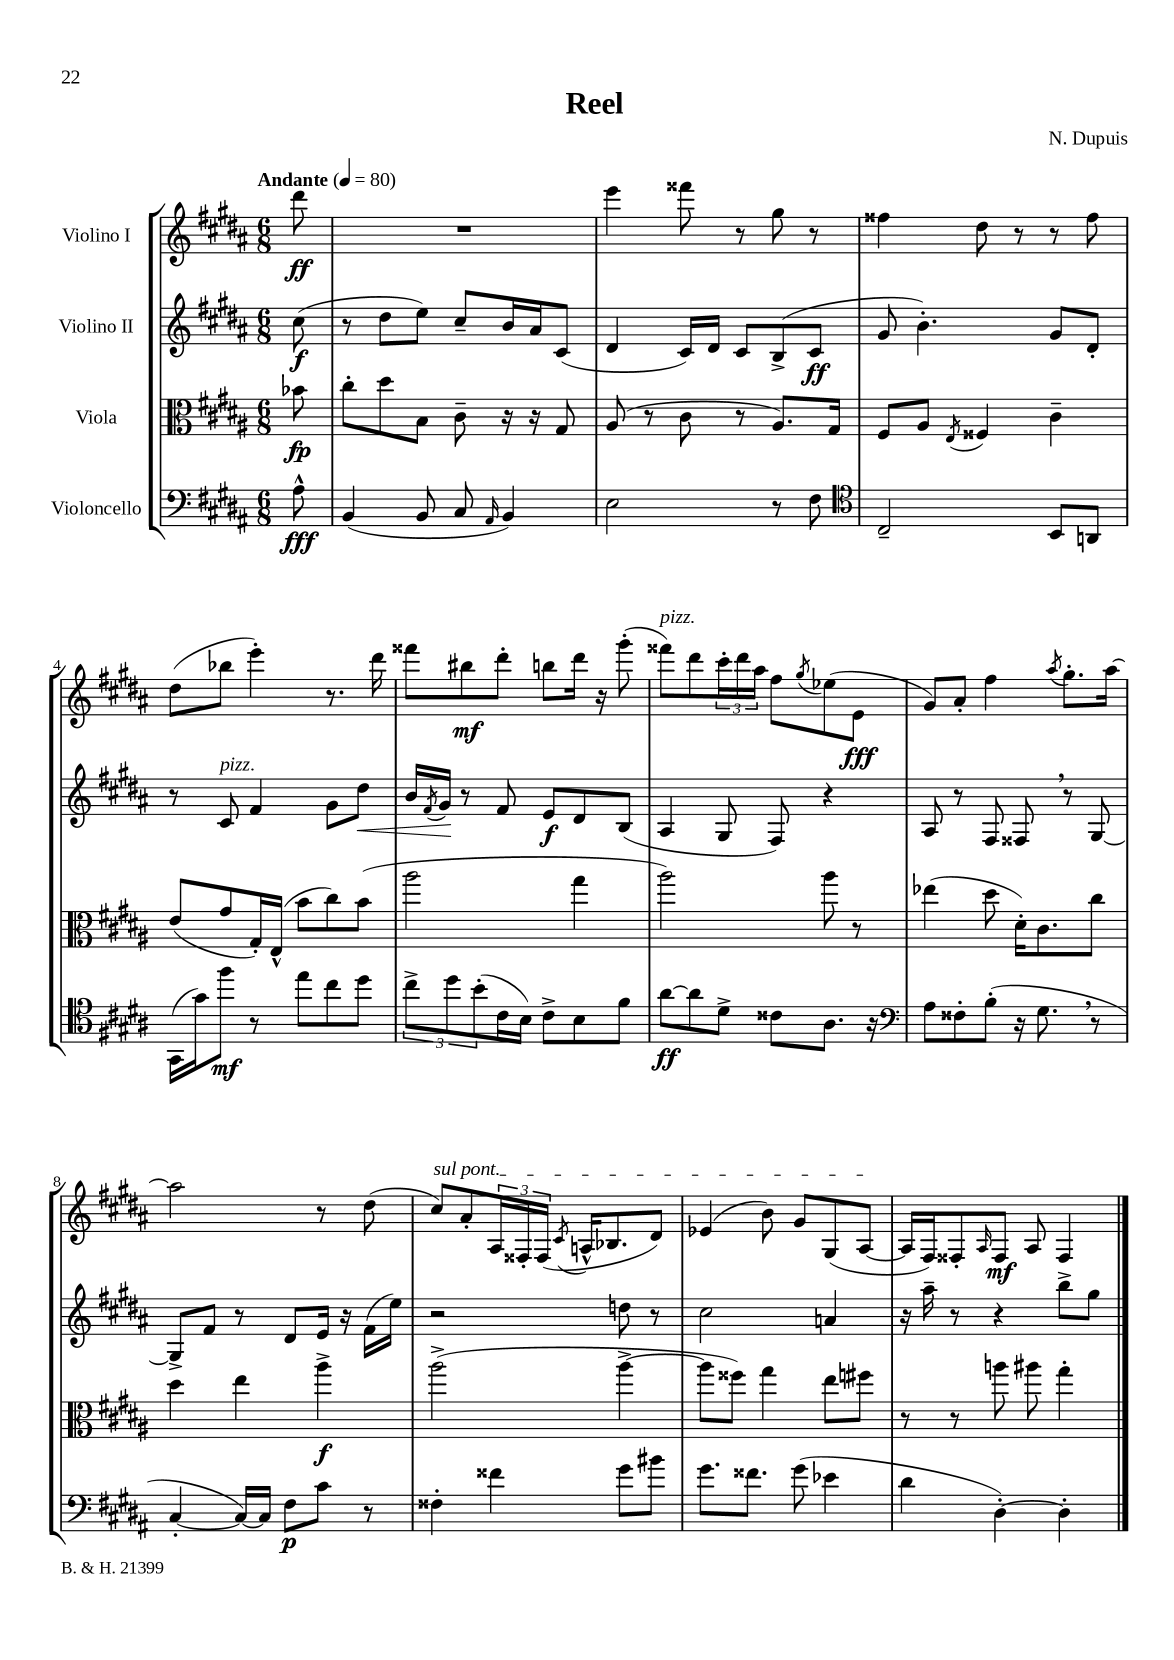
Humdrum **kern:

**kern	**kern	**kern	**kern
*staff4	*staff3	*staff2	*staff1
*clefF4	*clefC3	*clefG2	*clefG2
*k[f#c#g#d#a#]	*k[f#c#g#d#a#]	*k[f#c#g#d#a#]	*k[f#c#g#d#a#]
*M6/8	*M6/8	*M6/8	*M6/8
*MM80	*MM80	*MM80	*MM80
8A#^^	8b-	(8cc#	8ddd#
=	=	=	=
(4BB	8cc#'	8r	2.r
.	8dd#	8dd#	.
8BB	8B	8ee)	.
8C#	8c#~	8cc#~	.
16qqAA#	.	.	.
4BB)	16r	16b	.
.	16r	16a#	.
.	8G#	(8c#	.
=	=	=	=
2E	(8A#	4d#	4eee
.	8r	.	.
.	8c#	16c#)	8fff##
.	.	16d#	.
.	8r	8c#	8r
8r	8.A#)	(8B^	8gg#
8F#	.	8c#	8r
.	16G#	.	.
=	=	=	=
*clefC4	*	*	*
2C#~	8F#	8g#	4ff##
.	8A#	4.b')	.
.	8qE	.	.
.	4F##	.	8dd#
.	.	.	8r
8BB	4c#~	8g#	8r
8AA	.	8d#'	8ff##
=	=	=	=
(16GG#	(8e	8r	(8dd#
16g#)	.	.	.
8ff#	8g#	8c#	8bb-
8r	16G#')	4f#	4eee')
.	(16E^^	.	.
8ee	8b	.	.
8cc#	8cc#)	8g#	8.r
8dd#	(8b	8dd#	.
.	.	.	16ddd#
=	=	=	=
12cc#^	2aa#	16b	8fff##
.	.	8qf#	.
.	.	16g#	.
12dd#	.	.	.
.	.	8r	8bb#
(12b'	.	.	.
16c#	.	8f#	8ddd#'
16B)	.	.	.
8c#^	.	8e	8bb
8B	4gg#	8d#	16ddd#
.	.	.	16r
8f#	.	(8B	(8ggg#'
=	=	=	=
[8a#	2aa#)	4A#	8fff##)
8a#]	.	.	8ddd#
8d#^	.	8G#	24ccc#'
.	.	.	24ddd#
.	.	.	24aa#
8c##	.	8F#)	8ff#
.	.	.	8qgg#
8.A#	8aa#	4r	(8ee-
.	8r	.	8e
16r	.	.	.
=	=	=	=
*clefF4	*	*	*
8A#	(4ee-	8A#	8g#)
8F##'	.	8r	8a#'
(8B'	8dd#	8F#	4ff#
16r	16d#')	8F##	.
8.G#	8.c#	.	.
.	.	.	8qaa#
.	.	8r	8.gg#'
8r	8cc#	[8G#	.
.	.	.	[16aa#
=	=	=	=
[4C#'	4dd#	8G#^]	2aa#]
.	.	8f#	.
16C#_)	4ee	8r	.
16C#]	.	.	.
8F#	.	8d#	.
8c#	4aa#^	16e	8r
.	.	16r	.
8r	.	(16f#	(8dd#
.	.	16ee)	.
=	=	=	=
4F##'	(2aa#^	2r	8cc#)
.	.	.	8a#'
4f##	.	.	24A#
.	.	.	24F##'
.	.	.	(24F##
.	.	.	8qc#
.	.	.	16A^^
.	.	.	8.B-
8g#	[4aa#^	8dd	.
8b#	.	8r	8d#)
=	=	=	=
8.g#	8aa#]	2cc#	(4e-
.	8ff##)	.	.
8.f##	.	.	.
.	4gg#	.	8b)
(8g#	.	.	8g#
4e-	8ee	4a	(8G#
.	8ff#	.	[8A#
=	=	=	=
4d#	8r	16r	16A#]
.	.	16aa#~	16F#)
.	8r	8r	8F##'
.	.	.	16qqA#
[4D#')	8aa	4r	8F##
.	8aa#	.	8A#
4D#']	4gg#'	8bb^	4F##
.	.	8gg#	.
==	==	==	==
*-	*-	*-	*-
